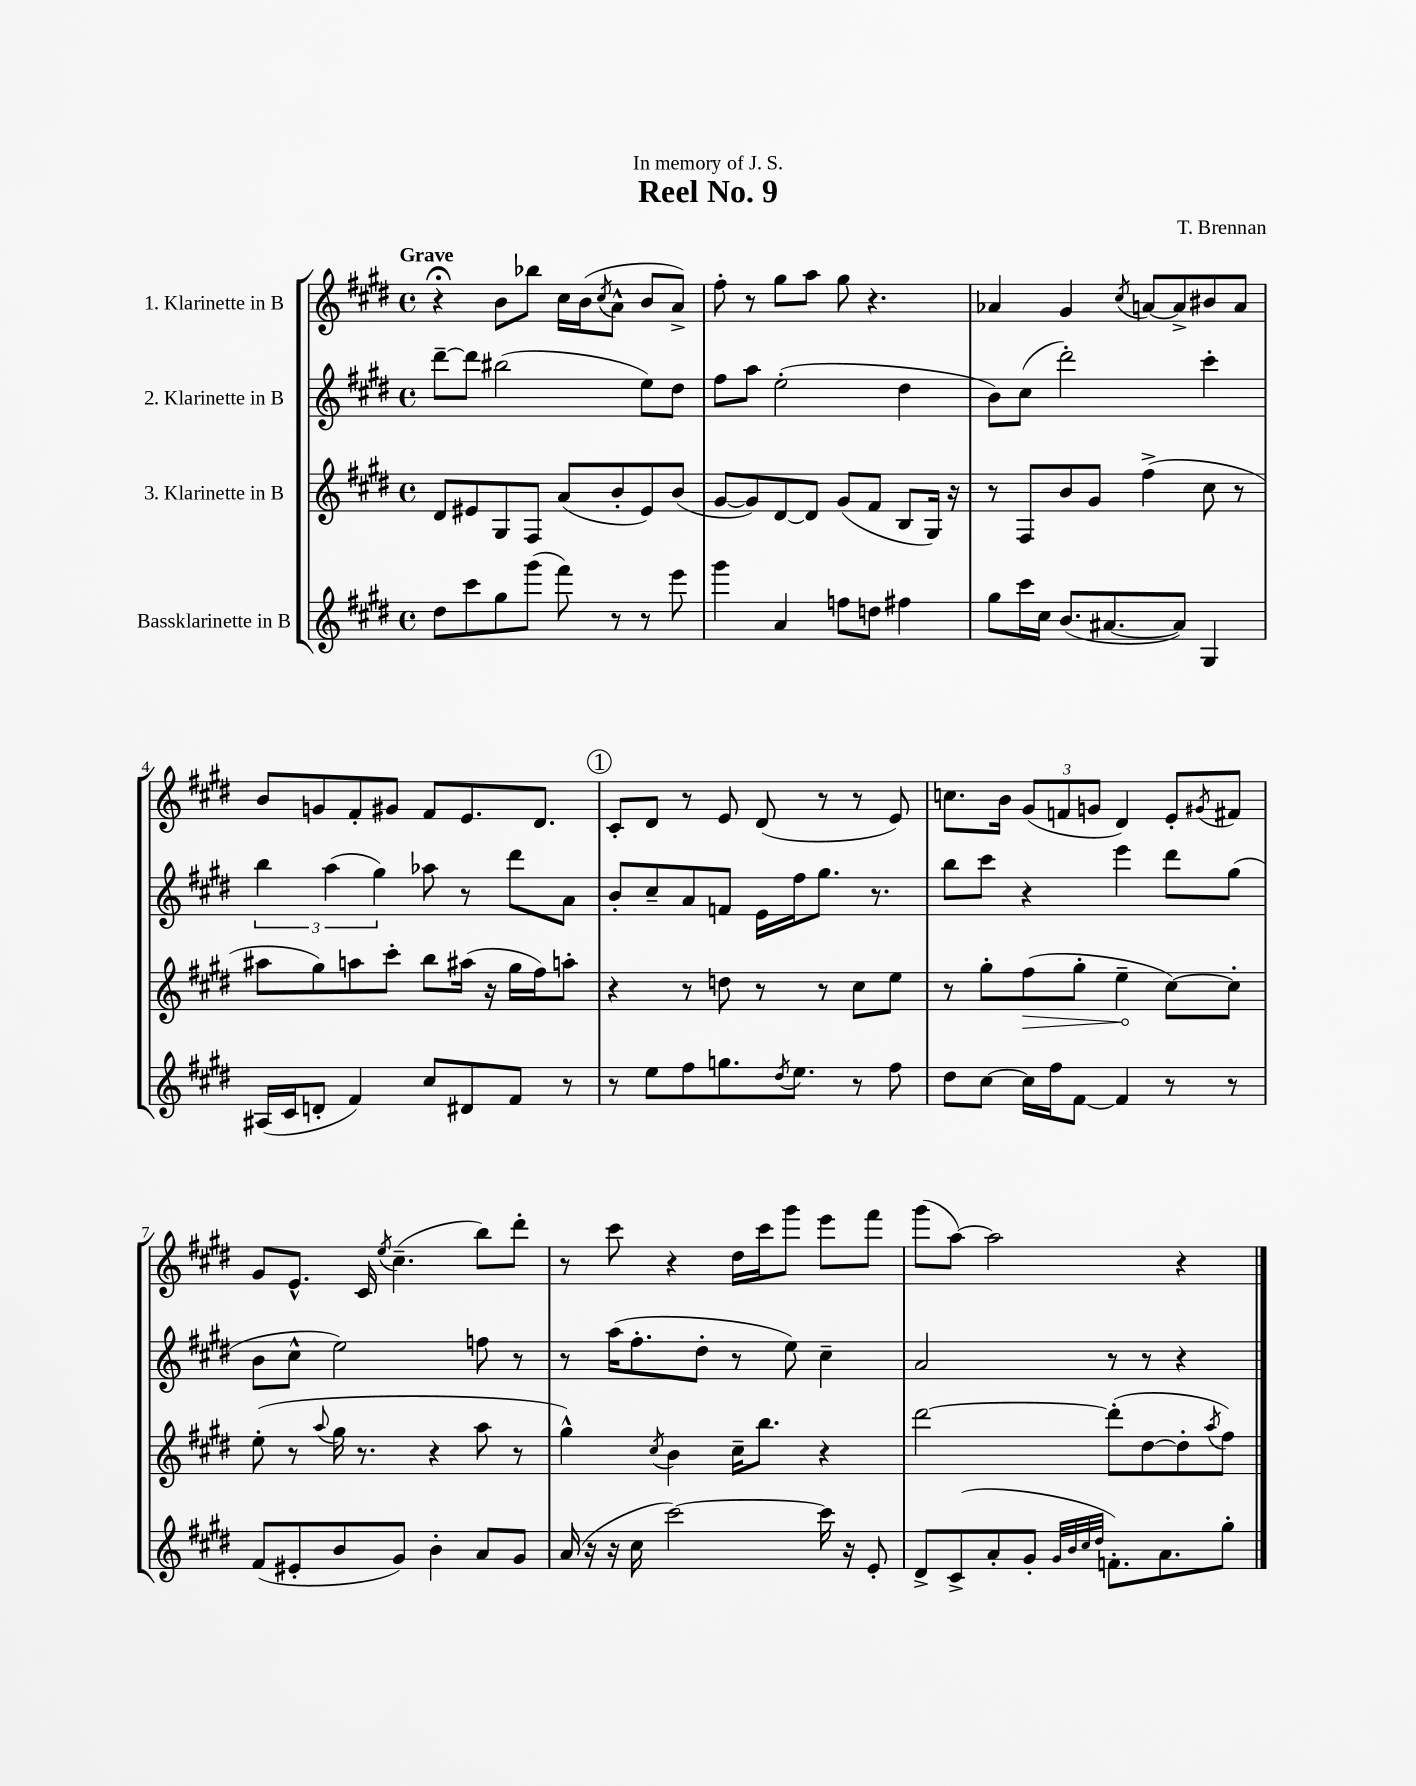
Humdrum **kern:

**kern	**kern	**kern	**kern
*staff4	*staff3	*staff2	*staff1
*clefG2	*clefG2	*clefG2	*clefG2
*k[f#c#g#d#]	*k[f#c#g#d#]	*k[f#c#g#d#]	*k[f#c#g#d#]
*M4/4	*M4/4	*M4/4	*M4/4
*met(c)	*met(c)	*met(c)	*met(c)
8dd#	8d#	[8ddd#~	4r;
8ccc#	8e#	8ddd#]	.
8gg#	8G#	(2bb#	8b
(8ggg#	8F#	.	8bb-
8fff#)	(8a	.	16cc#
.	.	.	(16b
.	.	.	8qcc#
8r	8b'	.	8a^^
8r	8e#)	8ee)	8b
8eee	(8b	8dd#	8a^)
=	=	=	=
4ggg#	[8g#	8ff#	8ff#'
.	8g#])	8aa	8r
4a	[8d#	(2ee'	8gg#
.	8d#]	.	8aa
8ff	(8g#	.	8gg#
8dd	8f#	.	4.r
4ff#	8B	4dd#	.
.	16G#)	.	.
.	16r	.	.
=	=	=	=
8gg#	8r	8b)	4a-
16ccc#	8F#	(8cc#	.
16cc#	.	.	.
(8.b	8b	2ddd#')	4g#
.	8g#	.	.
[8.a#	.	.	.
.	.	.	8qcc#
.	(4ff#^	.	[8a
8a#])	.	.	8a^]
4G#	8cc#	4ccc#'	8b#
.	8r	.	8a
=	=	=	=
(16A#	8aa#	6bb	8b
16c#	.	.	.
8d'	8gg#)	.	8g
.	.	(6aa	.
4f#)	8aa	.	8f#'
.	.	6gg#)	.
.	8ccc#'	.	8g#
8cc#	8bb	8aa-	8f#
8d#	(16aa#	8r	8.e
.	16r	.	.
8f#	16gg#	8ddd#	.
.	16ff#)	.	8.d#
8r	8aa'	8a	.
=	=	=	=
8r	4r	8b'	8c#'
8ee	.	8cc#~	8d#
8ff#	8r	8a	8r
8.gg	8dd	8f	8e
.	8r	16e	(8d#
8qdd#	.	.	.
8.ee	.	16ff#	.
.	8r	8.gg#	8r
8r	8cc#	.	8r
.	.	8.r	.
8ff#	8ee	.	8e)
=	=	=	=
8dd#	8r	8bb	8.cc
[8cc#	8gg#'	8ccc#	.
.	.	.	16b
16cc#]	(8ff#	4r	(12g#
16ff#	.	.	.
.	.	.	12f
[8f#	8gg#'	.	.
.	.	.	12g
4f#]	4ee~	4eee	4d#)
8r	[8cc#)	8ddd#	8e'
.	.	.	8qg#
8r	8cc#']	(8gg#	8f#
=	=	=	=
(8f#	(8ee'	8b	8g#
8e#'	8r	8cc#^^	8.e^^
.	8qqaa	.	.
8b	16gg#	2ee)	.
.	8.r	.	16c#
.	.	.	8qee
8g#)	.	.	(4.cc#~
4b'	4r	.	.
8a	8aa	8ff	8bb)
8g#	8r	8r	8ddd#'
=	=	=	=
(16a	4gg#^^)	8r	8r
16r	.	.	.
16r	.	(16aa	8ccc#
16cc#	.	8.ff#'	.
.	8qcc#	.	.
[2ccc#)	4b	.	4r
.	.	8dd#'	.
.	16cc#~	8r	16dd#
.	8.bb	.	16ccc#
.	.	8ee)	8ggg#
16ccc#]	4r	4cc#~	8eee
16r	.	.	.
8e'	.	.	8fff#
=	=	=	=
8d#^	[2ddd#	2a	(8ggg#
(8c#^	.	.	[8aa)
8a'	.	.	2aa]
8g#'	.	.	.
32qqg#	.	.	.
32qqb	.	.	.
32qqcc#	.	.	.
32qqdd#	.	.	.
8.f')	(8ddd#']	8r	.
.	[8dd#	8r	.
8.a	.	.	.
.	8dd#']	4r	4r
.	8qaa	.	.
8gg#'	8ff#)	.	.
==	==	==	==
*-	*-	*-	*-
